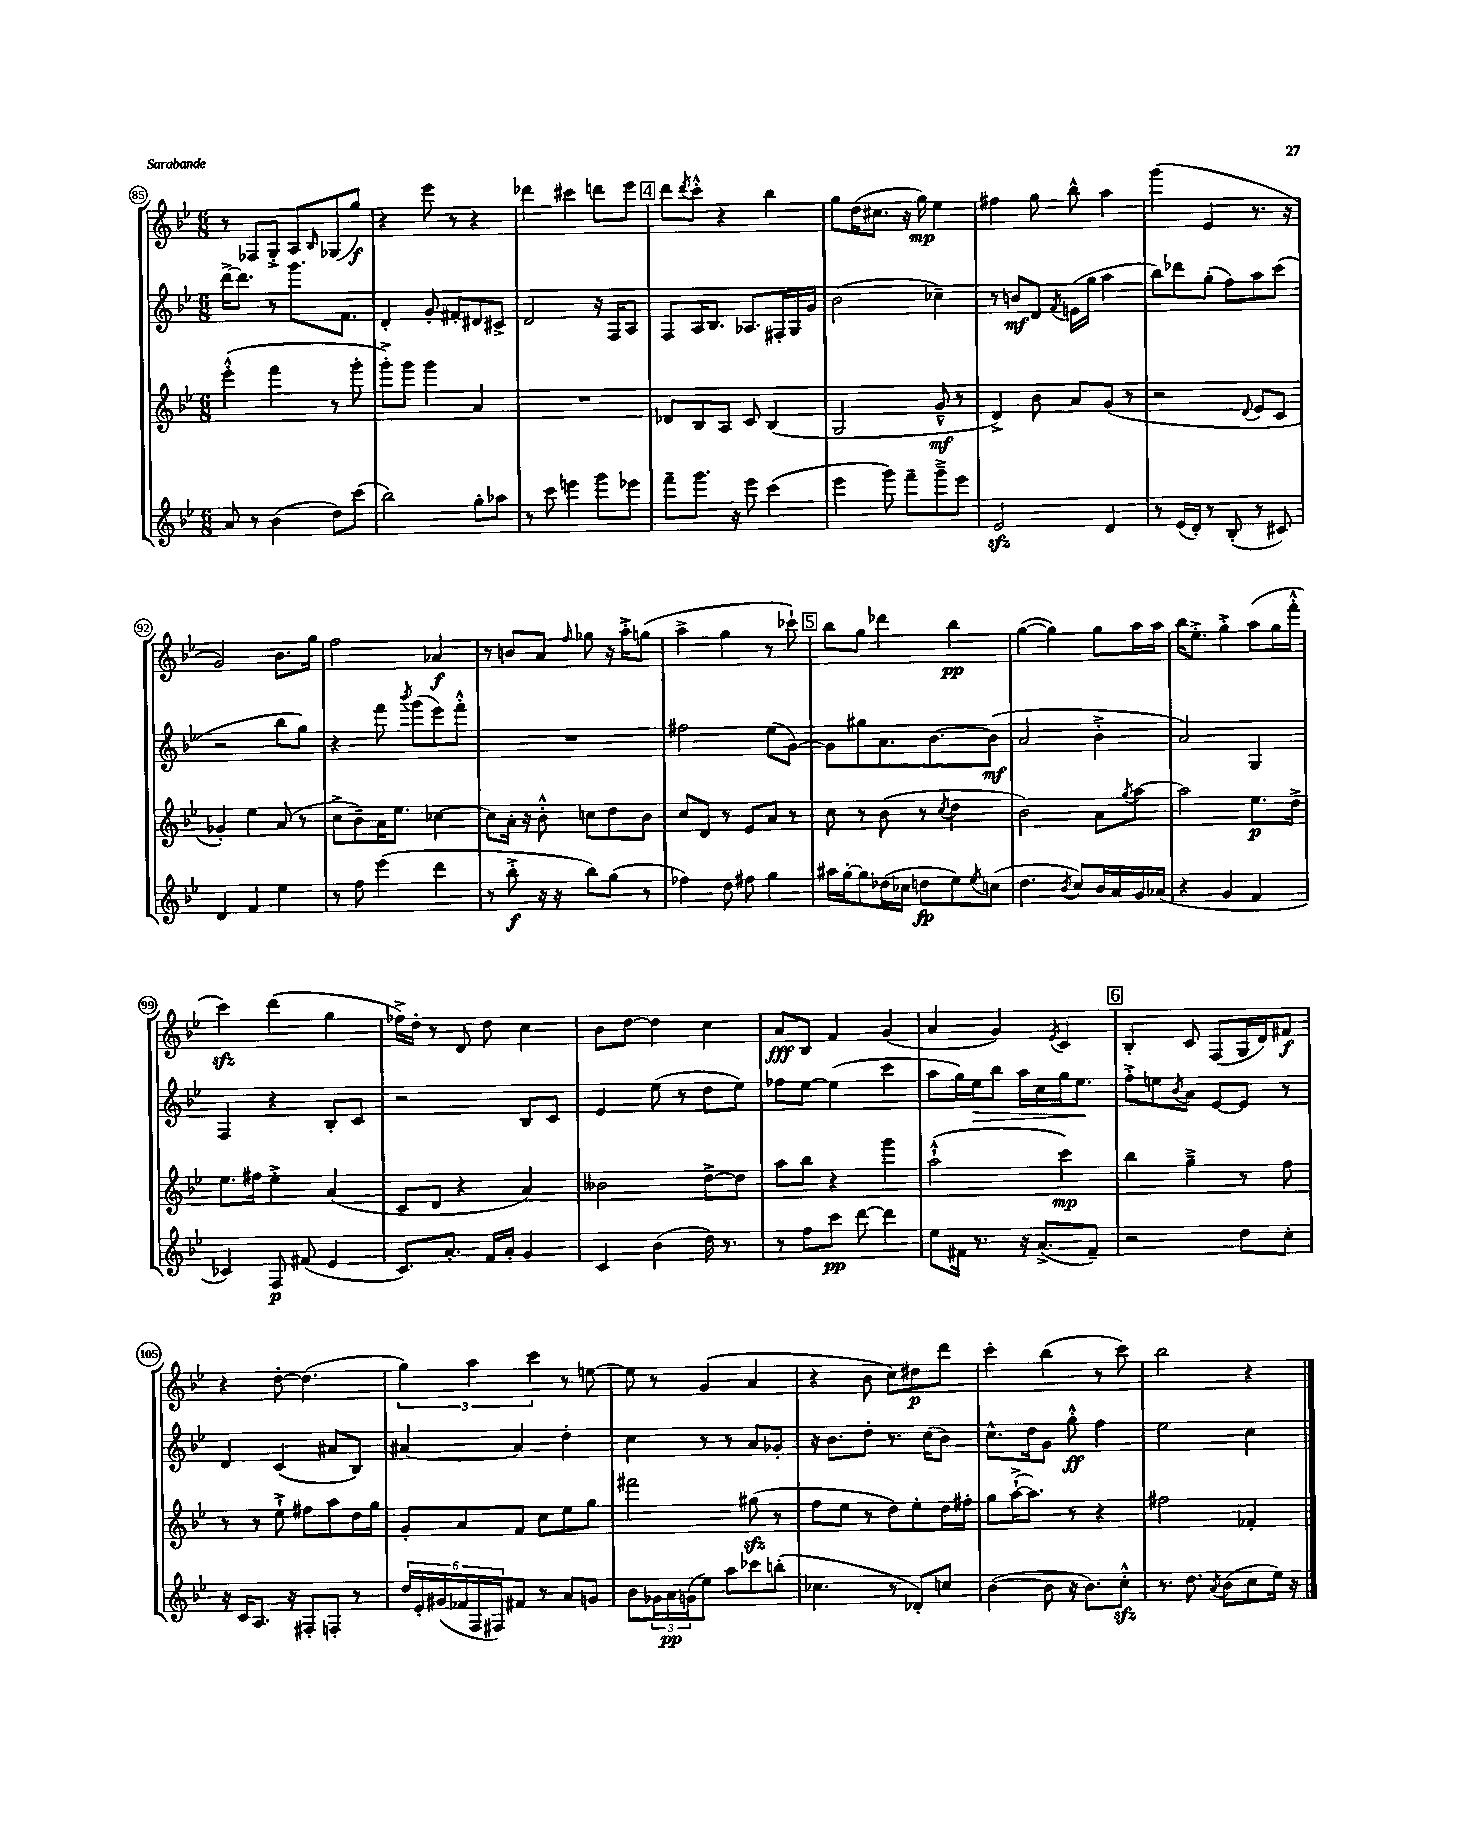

**kern	**kern	**kern	**kern
*staff4	*staff3	*staff2	*staff1
*clefG2	*clefG2	*clefG2	*clefG2
*k[b-e-]	*k[b-e-]	*k[b-e-]	*k[b-e-]
*M6/8	*M6/8	*M6/8	*M6/8
8a/	(4eee-'^^\	[16ddd^\LK	8r
.	.	8.ddd\]J	.
8r	.	.	8F-/L
(4b-\	4fff\	8r	8G'^/J
.	.	8.ggg\L	8A/L
.	.	.	16qqB-/
8dd\L)	8r	.	(8G-/
.	.	8.f\J	.
(8ccc\J	8ggg'\	.	8gg/J)
=	=	=	=
2bb-\)	8ggg'^\L)	4d'/	4r
.	8ggg\J	.	.
.	4ggg\	8g'/	8eee-\
.	.	8f#'/L	8r
8gg'\L	4a/	8d#/	4r
8aa-\J	.	8c#^/J	.
=	=	=	=
8r	2.r	2d/	4ddd-\
8ccc\	.	.	.
4eee\	.	.	4ccc#\
8ggg\L	.	16r	8ddd\L
.	.	16F/LK	.
8eee-\J	.	8A/J	8eee-\J
=	=	=	=
8fff~\L	8d-/L	8F/L	8ddd\L
.	.	.	8qddd/
8.ggg\J	8B-/	16A/K	8ccc'^^\J
.	.	8.B-/J	.
.	8A/J	.	4r
16r	.	.	.
8eee-\	8c/	8.A-/L	.
(4ccc\	(4B-/	.	4bb-\
.	.	16F#'/L	.
.	.	16G/	.
.	.	16g/JJ	.
=	=	=	=
4eee-\	2G/	(2b-\	8gg\L
.	.	.	(16dd\K
.	.	.	8.cc#\J
8ggg\)	.	.	.
8fff~\L	.	.	16r
.	.	.	16gg\)
8ggg~^\	8g~^^/	4cc-~\)	4ee-\
8eee-\J	8r	.	.
=	=	=	=
2e-/	4d^/)	8r	4ff#\
.	.	8b/L	.
.	8b-\	8d/J	8gg\
.	.	8qf/	.
.	8a/L	(16e\LL	8bb-^^\
.	.	16gg\JJ	.
4d/	(8g/J	4aa\	4aa\
.	8r	.	.
=	=	=	=
8r	2r	8bb-\L)	(4ggg\
(16e-/LL	.	8ddd-\	.
16d'/JJ)	.	.	.
8r	.	(8gg'\J	4e-/
(8B-'/	.	8ff\L)	.
.	8qqd/	.	.
8r	8e-/L	8aa\	8.r
8c#/)	8c/J	(8ccc\J	.
.	.	.	16r
=	=	=	=
4d/	4g-'/)	2r	2g/)
4f/	4ee-\	.	.
4ee-\	(8a/	8bb-\L	8.b-\L
.	8r	8gg\J)	.
.	.	.	16gg\Jk
=	=	=	=
8r	8cc^\L	4r	2ff\
8ff\	8b-~\)	.	.
(4eee-\	16a\K	8fff\	.
.	8.ee-\J	.	.
.	.	8qbbb-/	.
.	.	(8ggg\L	.
4ddd\	[4cc-\	8eee-\)	4a-/
.	.	8fff'^^\J	.
=	=	=	=
8r	8cc-\]L	2.r	8r
8bb-'^\	16a'\Jk	.	8b/L
.	16r	.	.
16r	8b-'^^\	.	8a/J
16r	.	.	.
.	.	.	16qqff/
8bb-\L)	8cc\L	.	8gg-\
(8gg\J	8dd\	.	16r
.	.	.	16aa'^\LK
8r	8b-\J	.	(8gg\J
=	=	=	=
4ff-\)	8cc/L	2ff#\	4aa^\
.	8d/J	.	.
8dd\	8r	.	4gg\
8ff#\	8e-/L	.	.
4gg\	8a/J	(8ee-\L	8r
.	8r	[8g\J)	8ccc-`\)
=	=	=	=
16aa#\LL	8cc\	8g\]L	8bb-\L
[16gg'\J	.	.	.
8gg\]	8r	8gg#\	8gg\J
(16dd-\L	(8b-\	8.a\	4ddd-\
16cc-\JJ	.	.	.
8dd\L	8r	.	.
.	.	[8.b-\	.
.	8qcc/	.	.
8ee-\)	4dd\	.	4bb-\
8qee-/	.	.	.
(8cc\J	.	(8b-\]J	.
=	=	=	=
4.dd\	2b-\)	2a/	([4gg\
.	.	.	4gg\])
8qb-/	.	.	.
8cc/L)	.	.	.
16b-/L	8a\L	4b-'^\	8gg\L
16a/	.	.	.
.	8qgg/	.	.
16g/	[8aa\J	.	16aa\L
(16a-/JJ	.	.	16aa\JJ
=	=	=	=
4r	2aa\]	2a/)	16bb-\LK
.	.	.	8.ee-'^\J
4g/	.	.	4gg'^\
4f/	8.ee-\L	4G/	(8aa\L
.	.	.	16gg\L
.	16dd^\Jk	.	16fff'^^\JJ
=	=	=	=
4c-/)	8.ee-\L	4F/	4ccc\)
.	16ff#\Jk	.	.
8F/	4ee-'^\	4r	(4ddd\
(8f#/	.	.	.
4e-/	(4a/	8B-'/L	4gg\
.	.	8c/J	.
=	=	=	=
8.c/L)	8c/L	2r	16ff-^\LL)
.	.	.	16dd'\JJ
.	8d/J	.	8r
8.a'/J	.	.	.
.	4r	.	8d/
16f/LL	.	.	8dd\
16a'/JJ	.	.	.
4g/	4a/)	8B-/L	4cc\
.	.	8c/J	.
=	=	=	=
4c/	2b--\	4e-/	8b-\L
.	.	.	[8dd\J
(4b-\	.	(8ee-\	4dd\]
.	.	8r	.
16dd\)	[8dd^\L	8dd\L	4cc\
8.r	.	.	.
.	8dd\]J	8ee-\J)	.
=	=	=	=
8r	8aa\L	8ff-\L	8a/L
8ff\L	8bb-\J	[8ee-\J	8B-/J
8ccc\J	4r	(4ee-\]	4f/
[8ddd\	.	.	.
4ddd\]	4ggg\	4ccc\	(4g/
=	=	=	=
8ee-\L	(2aa`^^\	8aa\L	4a/
16f#\Jk	.	16gg\L)	.
8.r	.	16ee-\J	.
.	.	8bb-\J	4g/)
16r	.	16aa\LL	.
(8.a^/L	.	16cc\	.
.	.	.	8qe-/
.	4ccc\)	16gg\J	4c/
.	.	8.ee-\J	.
8f#~/J)	.	.	.
=	=	=	=
2r	4bb-\	8ff'^\L	4B-'/
.	.	8ee\	.
.	.	8qb-/	.
.	4gg~^\	8a\J	8c/
.	.	[8e-/L	(8F/L
8dd\L	8r	8e-/]J	16G/L
.	.	.	16d/J)
8cc'\J	8ff\	8r	8f#/J
=	=	=	=
16r	8r	4d/	4r
16c/LK	.	.	.
8.A/J	8r	.	.
.	8ee-`^\	(4c/	[8dd'\
16r	.	.	.
8F#'/L	8ff#\L	.	(4.dd\]
8F'/J	8aa\	8a#/L	.
8r	16dd\L	8B-/J)	.
.	16gg\JJ	.	.
=	=	=	=
24dd/LL	8g'/L	[4a#/	6gg\)
24e-'/	.	.	.
(24g#/	.	.	.
24f-/	8a/	.	.
24F/	.	.	6aa\
24F#/J)	.	.	.
8f#/J	8f/J	4a#/]	.
.	.	.	6ccc\
8r	8cc\L	.	.
8a/L	8ee-\	4dd'\	8r
8g/J	8gg\J	.	[8ee\
=	=	=	=
8b-\L	2fff#\	4cc\	8ee\]
24g-\L	.	.	8r
24a\	.	.	.
(24g\J	.	.	.
8ee-\J)	.	8r	(4g/
8aa\L	.	8r	.
8ccc-\	(8gg#\	8a/L	4a/
(8bb'\J	8r	8g-'/J	.
=	=	=	=
4.cc-\	8ff\L	16r	4r
.	.	8.b-\L	.
.	8ee-\J	.	.
.	8r	8dd'\J	8b-\
8r	8dd\L)	8.r	8cc\L)
8d-'/L)	8ee-'\	.	8dd#\
.	.	(16cc\LK	.
8cc/J	16dd\L	8b-\J)	8ddd\J
.	16ff#'\JJ	.	.
=	=	=	=
([4b-\	8gg\L	8.cc^^\L	4ccc'\
.	([16aa`^\K	.	.
.	8.aa\]J)	16dd\k	.
8b-\]	.	8g\J	(4bb-\
16r	8r	8gg'^^\	.
8.b-\L)	.	.	.
.	4r	4ff\	8r
8cc'^^\J	.	.	8ccc\)
=	=	=	=
8.r	2ff#\	2ee-\	2bb-\
8.dd\	.	.	.
8qa/	.	.	.
(8b-\L	.	.	.
8cc\	4f-'/	4cc\	4r
16ee-\Jk)	.	.	.
16r	.	.	.
==	==	==	==
*-	*-	*-	*-
